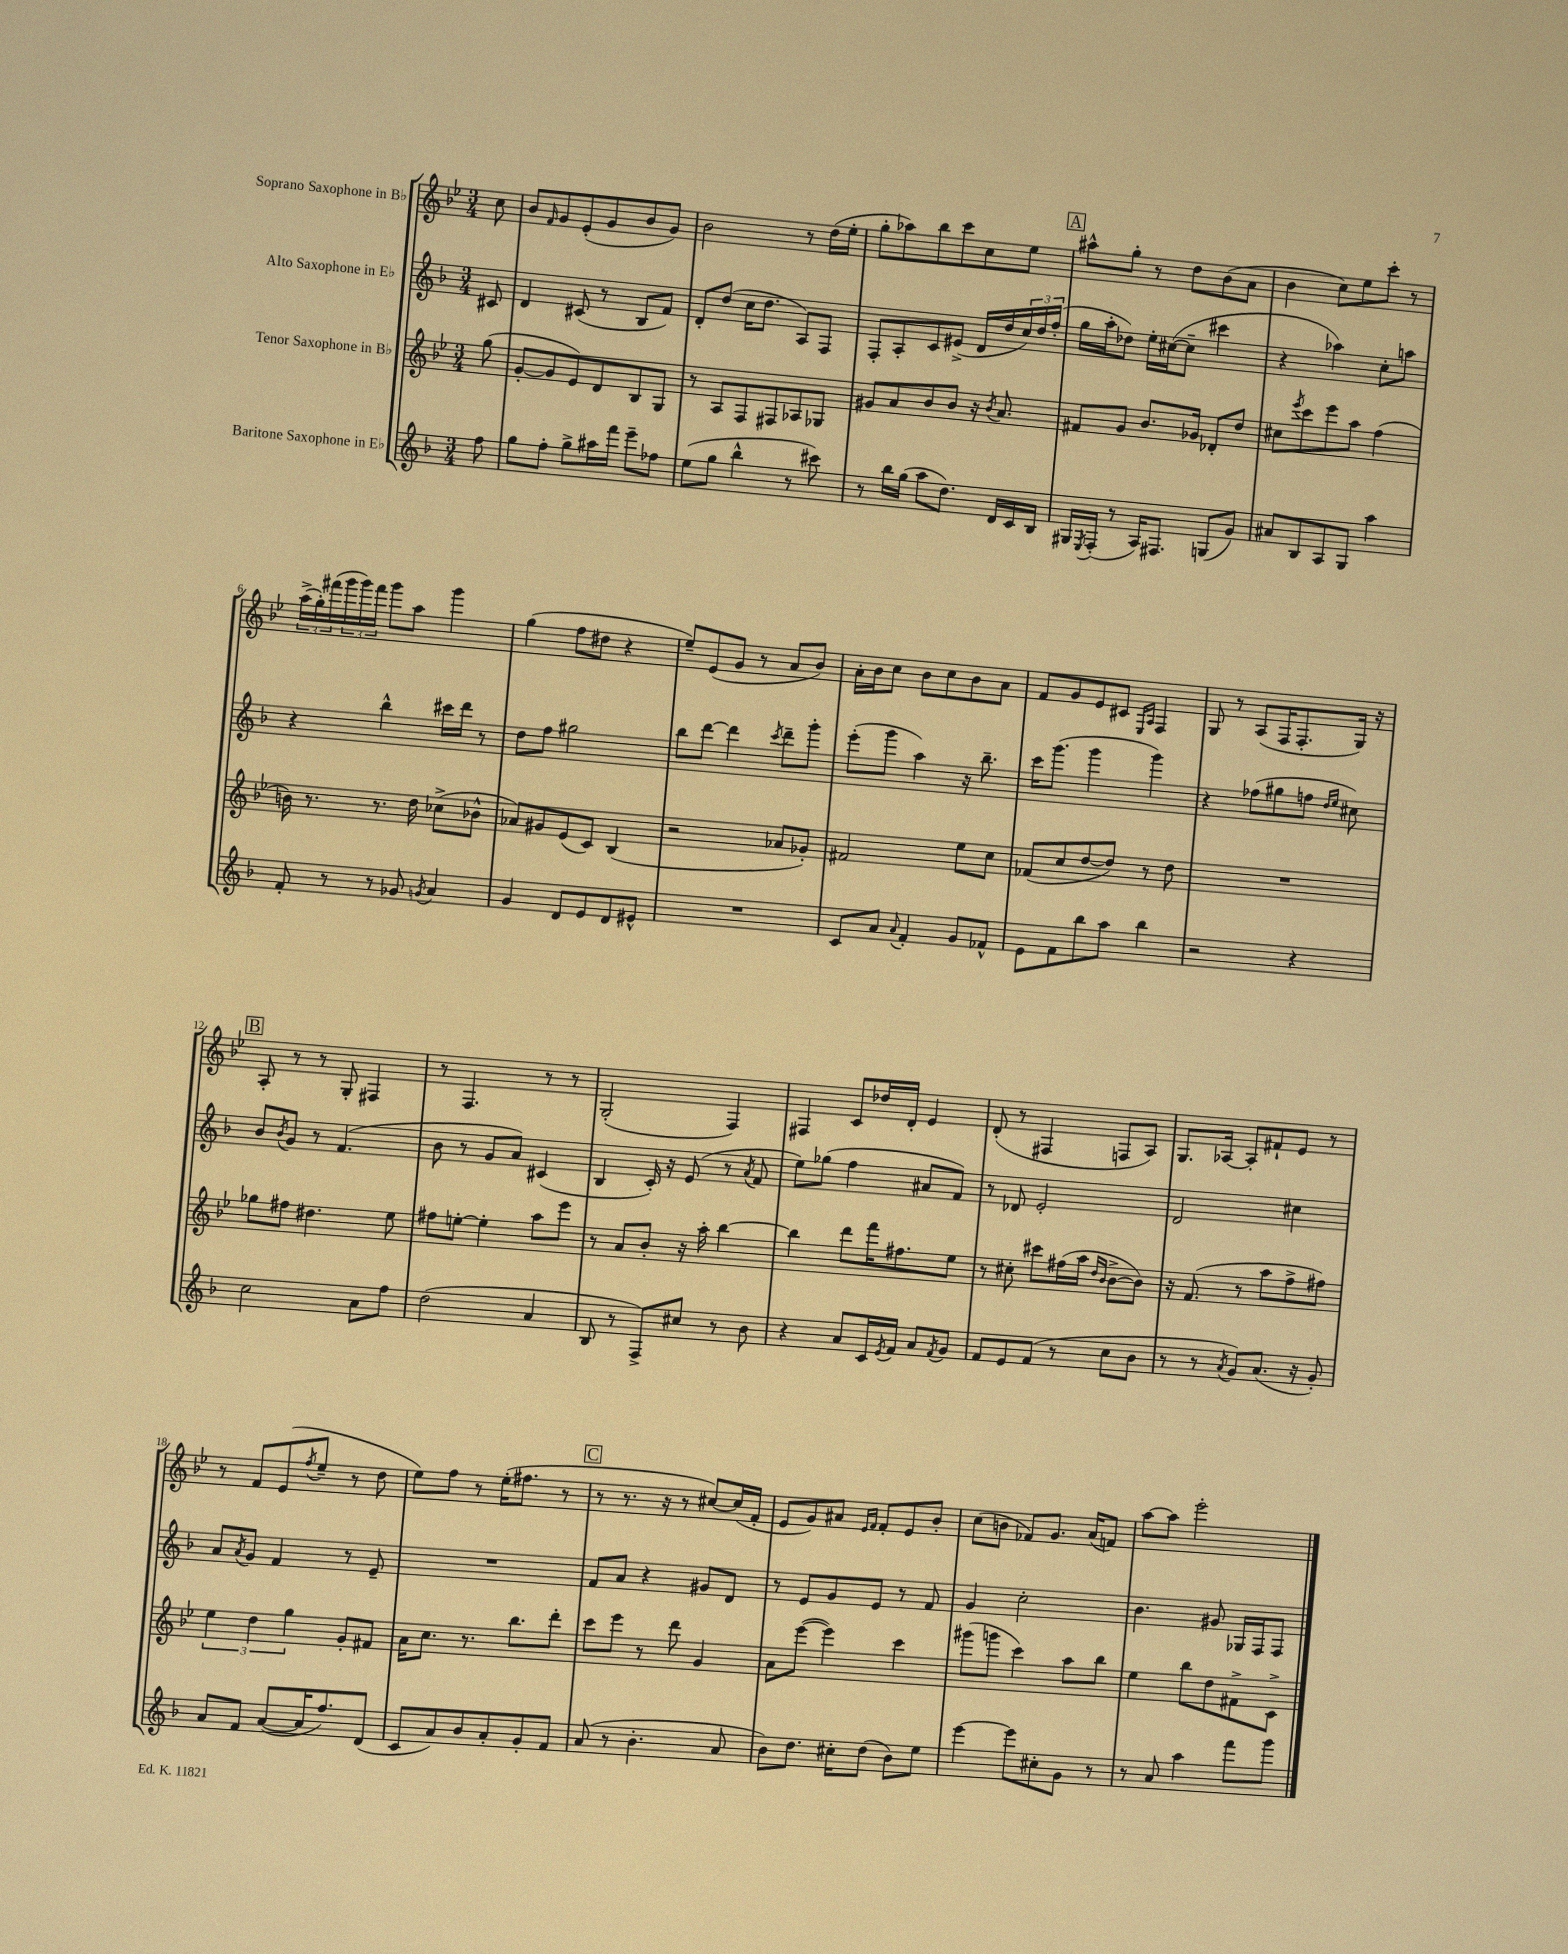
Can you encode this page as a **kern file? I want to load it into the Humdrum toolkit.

**kern	**kern	**kern	**kern
*part4	*part3	*part2	*part1
*staff4	*staff3	*staff2	*staff1
*I"Baritone Saxophone in E♭	*I"Tenor Saxophone in B♭	*I"Alto Saxophone in E♭	*I"Soprano Saxophone in B♭
*clefG2	*clefG2	*clefG2	*clefG2
*k[b-]	*k[b-e-]	*k[b-]	*k[b-e-]
*M3/4	*M3/4	*M3/4	*M3/4
=	=	=	=
8ff\	(8gg\	8c#X/	8cc\
=1	=1	=1	=1
8gg\L	[8g'/L	4d/	8b-/L
.	.	.	16qqf/
8ff'\J	8g/]	.	8g/
8gg^\L	8e-/)	(8c#X/	(8e-'/
16aa#X\L	8d/	8r	8g/
16fff\JJ	.	.	.
8eee~\L	8B-/	8B-/L	8b-/
8ff-X\J	8G/J	8f/J)	8g/J)
=2	=2	=2	=2
(8ee\L	8r	8d'/L	2b-\
8gg\J	8A/L	(8dd/J	.
4bb-^^\	8F/	16cc\KL	.
.	.	8.dd\J	.
.	8F#X/	.	.
8r	8A-X/	8A/L)	8r
8ccc#X\)	8G-X/J	8F/J	(16dd\LL
.	.	.	16ee-'\JJ
=3	=3	=3	=3
8r	8g#X/L	8F'/L	8gg'\L
16bb-\LL	8a/	8A'/	8aa-X\)
(16gg\JJ	.	.	.
8aa\L	8b-/	8c/	8bb-\
8.dd\J)	8b-/J	(8e#X^/J	8ccc\
.	16r	16d/LL	8cc\
.	8qb-/	.	.
16d/LL	8.a/	16dd/	.
16c/	.	24cc/)	8ee-\J
.	.	24dd/	.
16B-/JJ	.	.	.
.	.	(24ff'/JJ	.
!!LO:REH:place=s1:t=A
=4	=4	=4	=4
16G#X/LL	8f#X/L	16gg\LL	8aa#X^^\L
8qE/	.	.	.
(16F'/JJ	.	16aa'\J	.
8r	8g/J	8dd-X\J)	8gg'\J
16A/KL)	8.b-/L	16ee'\LL	8r
8.F#X/J	.	([16cc#X\J	.
.	.	8cc#~\J]	8dd\L
.	16g-X/Jk	.	.
(8Gn/L	8d-X'/L	4ccc#X\	(8b-\
8g/J)	8dd/J	.	8a\J
=5	=5	=5	=5
8a#X/L	8cc#X\L	4r	4b-\
.	8qeee-/	.	.
8B-/	8ccc\	.	.
8A/	8eee-\	4aa-X\)	8cc\L)
8G/J	8aa\J	.	8ee-\
4aa\	(4ff\	8cc'\L	8ccc'\J
.	.	8aan\J	8r
!!LO:LB:g=z
=6	=6	=6	=6
8f'/	16bn\)	4r	(24aa^\LL
.	.	.	24gg'\)
.	8.r	.	.
.	.	.	(24fff#X\
8r	.	.	24ggg\
.	.	.	24ggg\)
.	.	.	24fff#\JJ
8r	8.r	4bb-^^\	8ggg\L
8g-X/	.	.	8aa\J
.	16dd\	.	.
8qgn/	.	.	.
4a/	(8cc-X^\L	16ccc#X\LL	4ggg\
.	.	16ddd\JJ	.
.	8b-X^^\J	8r	.
=7	=7	=7	=7
4g/	8a-X/L)	8dd\L	(4gg\
.	8g#X/	8ff\J	.
8d/L	(8e-/	2gg#X\	8ff\L
8e/	8c/J)	.	8dd#X\J
8d/	(4B-/	.	4r
8e#X^^/J	.	.	.
=8	=8	=8	=8
2.r	2r	8bb-\L	8ee-~/L)
.	.	[8ddd\J	(8e-/
.	.	4ddd\]	8g/J
.	.	.	8r
.	.	8qccc/	.
.	8a-X/L	8ddd~\L	8a/L
.	8g-X'/J)	8ggg'\J	8b-/J)
=9	=9	=9	=9
8c/L	2f#X/	(8eee'\L	16a'\LL
.	.	.	16b-\J
8a/J	.	8ggg\J	8cc\J
8qqa/	.	.	.
4f'/	.	4aa\)	8b-\L
.	.	.	8cc\
8g/L	8ee-\L	16r	8b-\
.	.	8.bb-~\	.
8f-X^^/J	8cc\J	.	8a\J
=10	=10	=10	=10
8e\L	(8f-X/L	16ccc\KL	8f/L
.	.	(8.ggg\J	.
8f\	8cc/	.	8g/
8bb-\	[8dd/	4ggg\	8e-/
8aa\J	8dd/J])	.	8c#X/J
.	.	.	16qqE-/LL
.	.	.	16qqA/JJ
4bb-\	8r	4ggg\)	4F/
.	8dd\	.	.
=11	=11	=11	=11
2r	2.r	4r	8G/
.	.	.	8r
.	.	(8ff-X\L	(8A/L
.	.	8gg#X\	16F/K
.	.	.	8.F'/
4r	.	8ffn\J	.
.	.	16qqdd/LL	.
.	.	16qqee/JJ	.
.	.	8cc#X\)	16G/Jk)
.	.	.	16r
!!LO:LB:g=z
!!LO:REH:place=s1:t=B
=12	=12	=12	=12
2cc\	8gg-X\L	8b-/L	8A'/
.	.	8qb-/	.
.	8ff#X\J	8g/J	8r
.	4.dd#X\	8r	8r
.	.	(4.f/	8G'/
8a\L	.	.	4F#X/
8ff\J	8ee-\	.	.
=13	=13	=13	=13
(2dd\	8ff#X\L	8b-\	8r
.	[8een'\J	8r	4.F/
.	4ee'\]	8g/L	.
.	.	8a/J)	.
4a/	8aa\L	(4c#X/	8r
.	8eee-\J	.	8r
=14	=14	=14	=14
8B-/	8r	4B-/	(2G'/
8r	8a/L	.	.
8F^/L)	8b-'/J	16c'/)	.
.	.	16r	.
8cc#X/J	16r	(8e/	.
.	16aa'\	.	.
8r	[4bb-\	8r	4F/)
.	.	8qa/	.
8b-\	.	8f/	.
=15	=15	=15	=15
4r	4bb-\]	8ee\L)	4F#X/
.	.	(8gg-X\J	.
8a/L	8ddd\L	4ff\	8c/L
16c/L	16fff\K	.	16dd-X/L
8qe/	.	.	.
16f/JJ	8.ff#X\	.	16d'/JJ
8a/L	.	8a#X/L	4e-/
8qf/	.	.	.
8g/J	8ee-\J	8f/J)	.
=16	=16	=16	=16
8f/L	8r	8r	(8d'/
8e/	8cc#X'\	8d-X/	8r
(8f/J	8ccc#X\L	2e'/	4F#X/
8r	(16ff#X\L	.	.
.	16aa\JJ	.	.
.	16qqdd/LL	.	.
.	16qqb-/JJ	.	.
8cc\L	[8b-^\L	.	8Fn/L
8b-\J	8b-\J])	.	8A/J)
=17	=17	=17	=17
8r	16r	2d/	8.G/L
.	(8.f/	.	.
8r	.	.	.
.	.	.	[16A-X/Jk
8qa/	.	.	.
8g/L)	8r	.	8A-'/L]
(8.a/J	8aa\L	.	8f#X`/
.	8ff^\	4cc#X\	8e-/J
16r	.	.	.
8g'/)	8ff#X\J)	.	8r
!!LO:LB:g=z
=18	=18	=18	=18
8a/L	6ee-\	8a/L	8r
.	.	8qa/	.
8f/J	.	8g/J	8f/L
.	6dd\	.	.
([8a/L	.	4f/	(8e-/
.	6gg\	.	.
.	.	.	8qff/
16a/K]	.	.	8ee-~/J
8.ff/)	.	.	.
.	8g'/L	8r	8r
(8d/J	8f#X/J	8e~/	8dd\
=19	=19	=19	=19
8c/L	16a\KL	2.r	8ee-\L)
.	8.cc\J	.	.
8a/)	.	.	8ff\J
8b-/	8.r	.	8r
8a'/	.	.	(16ee-'\KL
.	8.bb-\L	.	8.ff#X\J
8g'/	.	.	.
8f/J	8ddd'\J	.	8r
!!LO:REH:place=s1:t=C
=20	=20	=20	=20
(8a/	8ccc\L	8f/L	8r
8r	8eee-\J	8a/J	8.r
4.b-'\	8r	4r	.
.	.	.	16r
.	8ddd\	.	8r
.	4g/	8g#X/L	[8cc#X/L)
8a/	.	8d/J	(16cc#/L]
.	.	.	16f'/JJ
=21	=21	=21	=21
8b-\L)	8a\L	8r	8e-/L
8.dd\J	([8eee-\J	8e/L	8g/)
.	4eee-\])	8g/	8a#X/J
16cc#X'\KL	.	.	.
.	.	.	16qqe-/LL
.	.	.	16qqf/JJ
(8dd\J	.	8e/J	8f'/L
8b-\L)	4ccc\	8r	8e-/
8ee\J	.	8f/	8b-'/J
=22	=22	=22	=22
[4eee\	(8ggg#X\L	4g/	(8cc\L
.	8gggn\J	.	8bn\J
8eee\L]	4ccc\)	2cc'\	8f-X/L)
8cc#X'\	.	.	8.g/J
8g\J	8aa\L	.	.
.	.	.	(16a/KL
8r	8bb-\J	.	8fn/J)
=23	=23	=23	=23
8r	4ee-\	4.b-\	[8aa\L
8a/	.	.	8aa\J]
4aa\	8bb-\L	.	2eee-'\
.	8dd\	8g#X/	.
8fff\L	8f#X^\	16G-X/LL	.
.	.	16F/J	.
8ggg\J	8c^\J	8F/J	.
==	==	==	==
*-	*-	*-	*-
